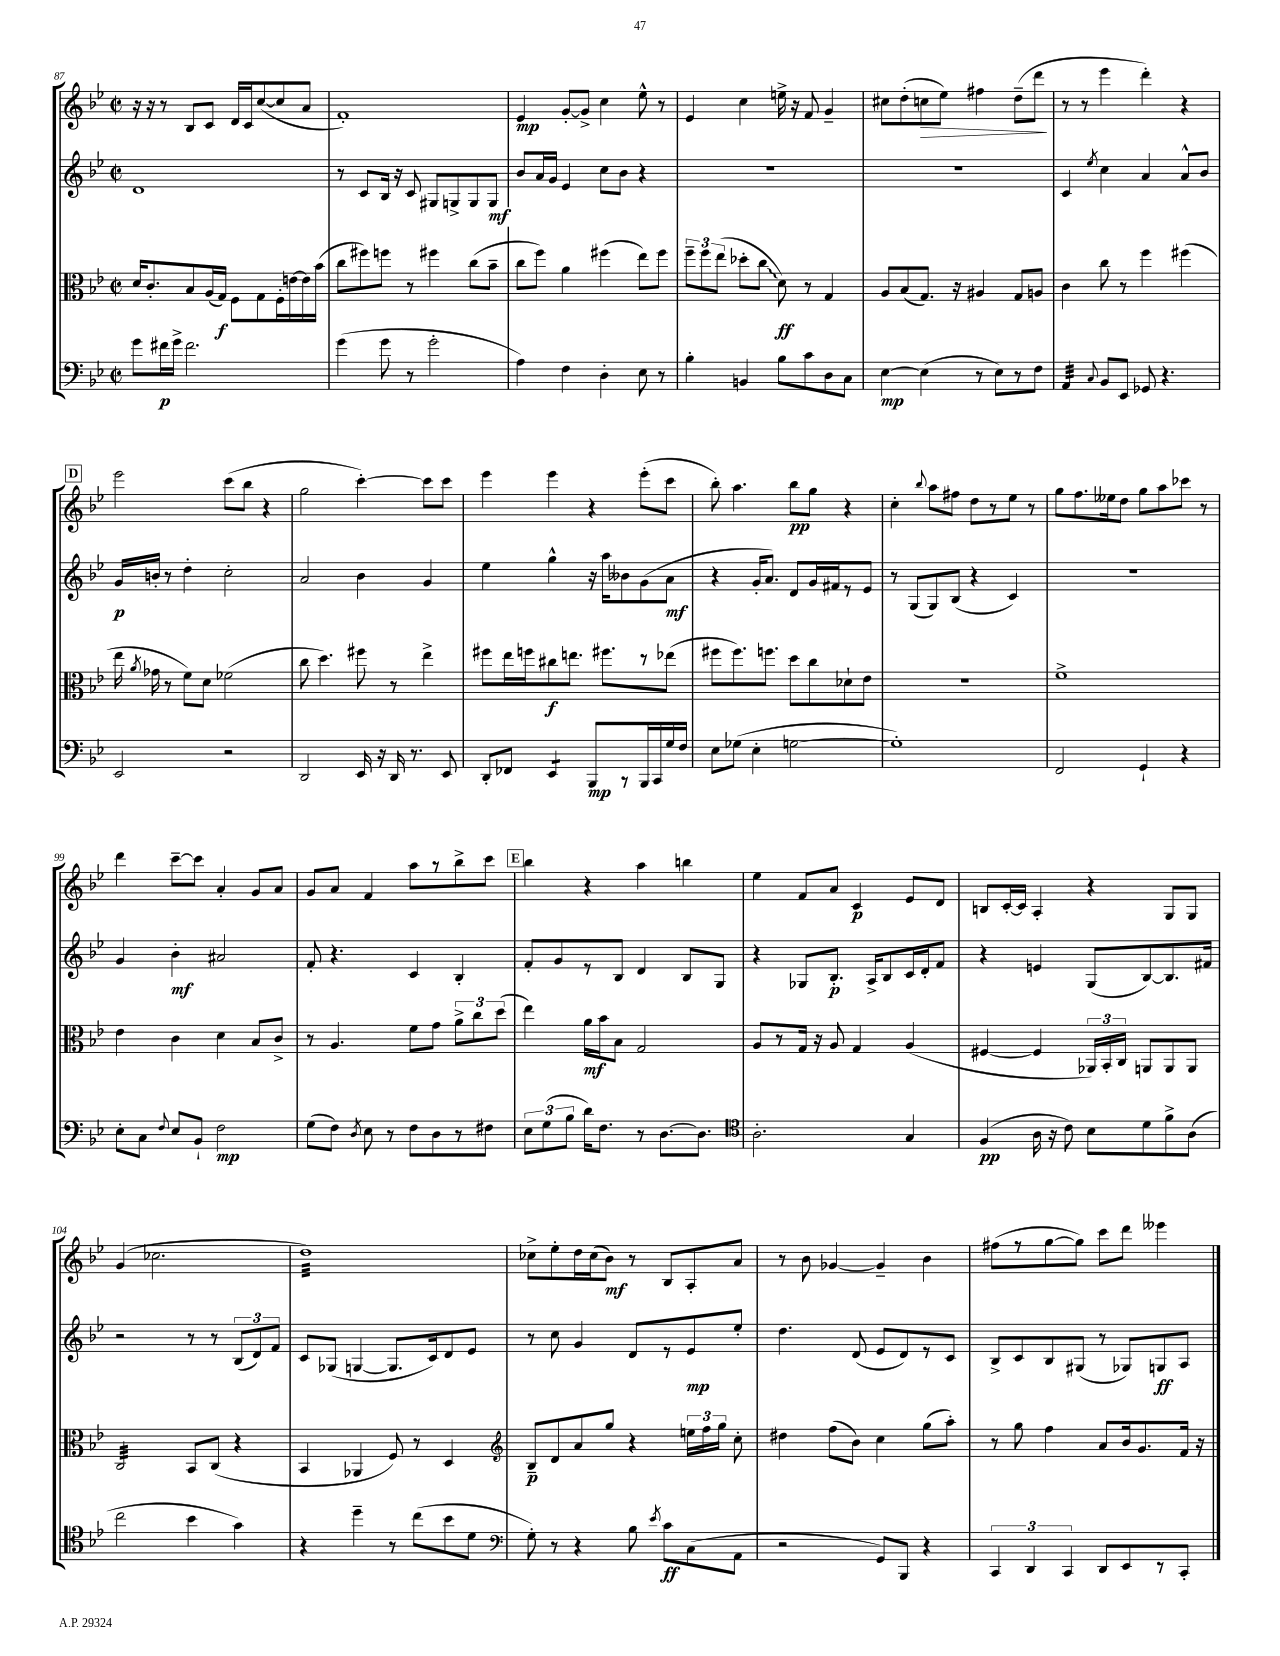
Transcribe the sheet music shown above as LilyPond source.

<<
\new StaffGroup <<
\new Staff = "s0" {
    \clef treble \key bes \major \defaultTimeSignature \time 2/2
    \autoBeamOff r16 r16 r8 bes8[ c'8] d'16[ c'16 c''8~( c''8 a'8] |
    f'1-.) |
    ees'4\mp g'8[~-. g'8]-> c''4 ees''8-^ r8 |
    ees'4 c''4 e''16-> r16 f'8 g'4-- |
    cis''8[ d''8-.( c''8\> ees''8]) fis''4 d''8[--( d'''8]\! |
    r8 r8 ees'''4 d'''4-.) r4 |
    \mark \markup { \box "D" } ees'''2 c'''8[( bes''8] r4 |
    g''2 c'''4~-.) c'''8[ c'''8] |
    ees'''4 ees'''4 r4 ees'''8[-.( c'''8] |
    bes''8-.) a''4. bes''8[\pp g''8] r4 |
    c''4-. \appoggiatura { bes''8 } a''8[ fis''8] d''8[ r8 ees''8] r8 |
    g''8[ f''8. eeses''16 d''8] g''8[ a''8 ces'''8] r8 |
    d'''4 c'''8[~-- c'''8] a'4-. g'8[ a'8] |
    g'8[ a'8] f'4 a''8[ r8 bes''8-> c'''8] |
    \mark \markup { \box "E" } bes''4 r4 a''4 b''4 |
    ees''4 f'8[ a'8] c'4\p ees'8[ d'8] |
    b8[ c'16~-. c'16] a4-. r4 g8[ g8] |
    g'4( ces''2. |
    d''1:32) |
    ces''8[-> ees''8-. d''16 ces''16( bes'8]\mf) r8 bes8[ a8-. a'8] |
    r8 bes'8 ges'4~ ges'4-- bes'4 |
    fis''8[( r8 g''8~ g''8]) c'''8[ d'''8] eeses'''4 \bar "|." |
}
\new Staff = "s1" {
    \clef treble \key bes \major \defaultTimeSignature \time 2/2
    \autoBeamOff d'1 |
    r8 c'8[ bes16] r16 c'8 gis8[ g8-> g8 g8]\mf |
    bes'8[ a'16 g'16] ees'4 c''8[ bes'8] r4 |
    R1 |
    R1 |
    c'4 \acciaccatura { ees''8 } c''4 a'4 a'8[-^ bes'8] |
    \mark \markup { \box "D" } g'16[\p b'16]-. r8 d''4-. c''2-. |
    a'2 bes'4 g'4 |
    ees''4 g''4-^ r16 a''16[ beses'8 g'8( a'8]\mf |
    r4 g'16[-. a'8.]) d'8[ g'16 fis'16 r8 ees'8] |
    r8 g8[( g8) bes8]( r4 c'4) |
    R1 |
    g'4 bes'4-.\mf ais'2 |
    f'8-. r4. c'4 bes4-. |
    \mark \markup { \box "E" } f'8[-. g'8 r8 bes8] d'4 bes8[ g8] |
    r4 ges8[ bes8.]-.\p a16[-> bes8 c'16 d'16-. f'8] |
    r4 e'4 g8[( bes8~) bes8. fis'16] |
    r2 r8 r8 \tuplet 3/2 { bes8[( d'8) f'8] } |
    c'8[ ges8]( g4~ g8.[ c'16) d'8 ees'8] |
    r8 c''8 g'4 d'8[ r8 ees'8\mp ees''8]-. |
    d''4. d'8( ees'8[ d'8) r8 c'8] |
    bes8[-> c'8 bes8 gis8]( r8 ges8[) g8\ff a8] \bar "|." |
}
\new Staff = "s2" {
    \clef alto \key bes \major \defaultTimeSignature \time 2/2
    \autoBeamOff d'16[ c'8.-. bes8 a16( g16]\f) f8[ g8 f16-. e'16~ e'16 bes'16]( |
    c''8[ fis''8) f''8] r8 fis''4 c''8[( bes'8]-- |
    c''8[ f''8]) a'4 fis''4( ees''8[) fis''8] |
    \tuplet 3/2 { f''8[-- f''8 ees''8]( } des''8[-. \once \override Glissando.style = #'zigzag c''8]\glissando d'8\ff) r8 g4 |
    a8[ bes8( g8.]) r16 ais4 g8[ a8] |
    c'4 c''8 r8 f''4 fis''4( |
    \mark \markup { \box "D" } ees''16 \acciaccatura { a'8 } ges'16 r8 f'8[) d'8] fes'2( |
    c''8 d''4.) fis''8 r8 ees''4-> |
    fis''8[ ees''16 f''16 cis''8\f e''8.] fis''8.[ r8 ees''8]( |
    fis''8[ fis''8.) f''8.] d''8[ c''8 des'8-! ees'8] |
    R1 |
    f'1-> |
    ees'4 c'4 d'4 bes8[ c'8]-> |
    r8 a4. f'8[ g'8] \tuplet 3/2 { a'8[-> c''8 d''8]( } |
    \mark \markup { \box "E" } ees''4) a'16[\mf bes'16 bes8] g2 |
    a8[ r8 g16] r16 a8 g4 a4( |
    fis4~ fis4 \tuplet 3/2 { aes,16[) bes,16-. c16] } a,8[ a,8 a,8] |
    c2:32 bes,8[ c8]( r4 |
    bes,4 aes,4 f8) r8 d4 |
    \clef treble bes8[--\p d'8 a'8 g''8] r4 \tuplet 3/2 { e''16[ f''16 g''16] } c''8-. |
    dis''4 f''8[( bes'8]) c''4 g''8[( a''8]-.) |
    r8 g''8 f''4 a'8[ bes'16 g'8. f'16] r16 \bar "|." |
}
\new Staff = "s3" {
    \clef bass \key bes \major \defaultTimeSignature \time 2/2
    \autoBeamOff g'8[ fis'16\p g'16]-> fis'2. |
    g'4( g'8 r8 g'2-. |
    a4) f4 d4-. ees8 r8 |
    bes4-. b,4 bes8[ c'8 d8 c8] |
    ees4~\mp ees4( r8 ees8[) r8 f8] |
    a,4:32 \appoggiatura { c8 } bes,8[ ees,8] ges,8 r4. |
    \mark \markup { \box "D" } ees,2 r2 |
    d,2 ees,16 r16 d,16 r8. ees,8 |
    d,8[-. fes,8] ees,4:8 bes,,8[\mp r8 bes,,16 c,16 g16 f16] |
    ees8[ ges8]( ees4-. g2~ |
    g1-.) |
    f,2 g,4-! r4 |
    ees8[-. c8] \appoggiatura { f8 } ees8[ bes,8]-! f2\mp |
    g8[( f8]) \acciaccatura { d8 } ees8 r8 f8[ d8 r8 fis8] |
    \mark \markup { \box "E" } \tuplet 3/2 { ees8[ g8( bes8] } d'16[) f8.] r8 d8.[~ d8.] |
    \clef tenor a2.-. g4 |
    f4\pp( a16 r16 c'8) bes8[ d'8 f'8-> a8]( |
    c''2 bes'4 g'4) |
    r4 d''4-- r8 c''8[( bes'8 d'8] |
    \clef bass g8-.) r8 r4 bes8 \acciaccatura { ees'8 } c'8[\ff c8( a,8] |
    r2 g,8[) bes,,8] r4 |
    \tuplet 3/2 { c,4 d,4 c,4 } d,8[ ees,8 r8 c,8]-. \bar "|." |
}
>>
>>
\layout { \context { \Score currentBarNumber = #87 } }
